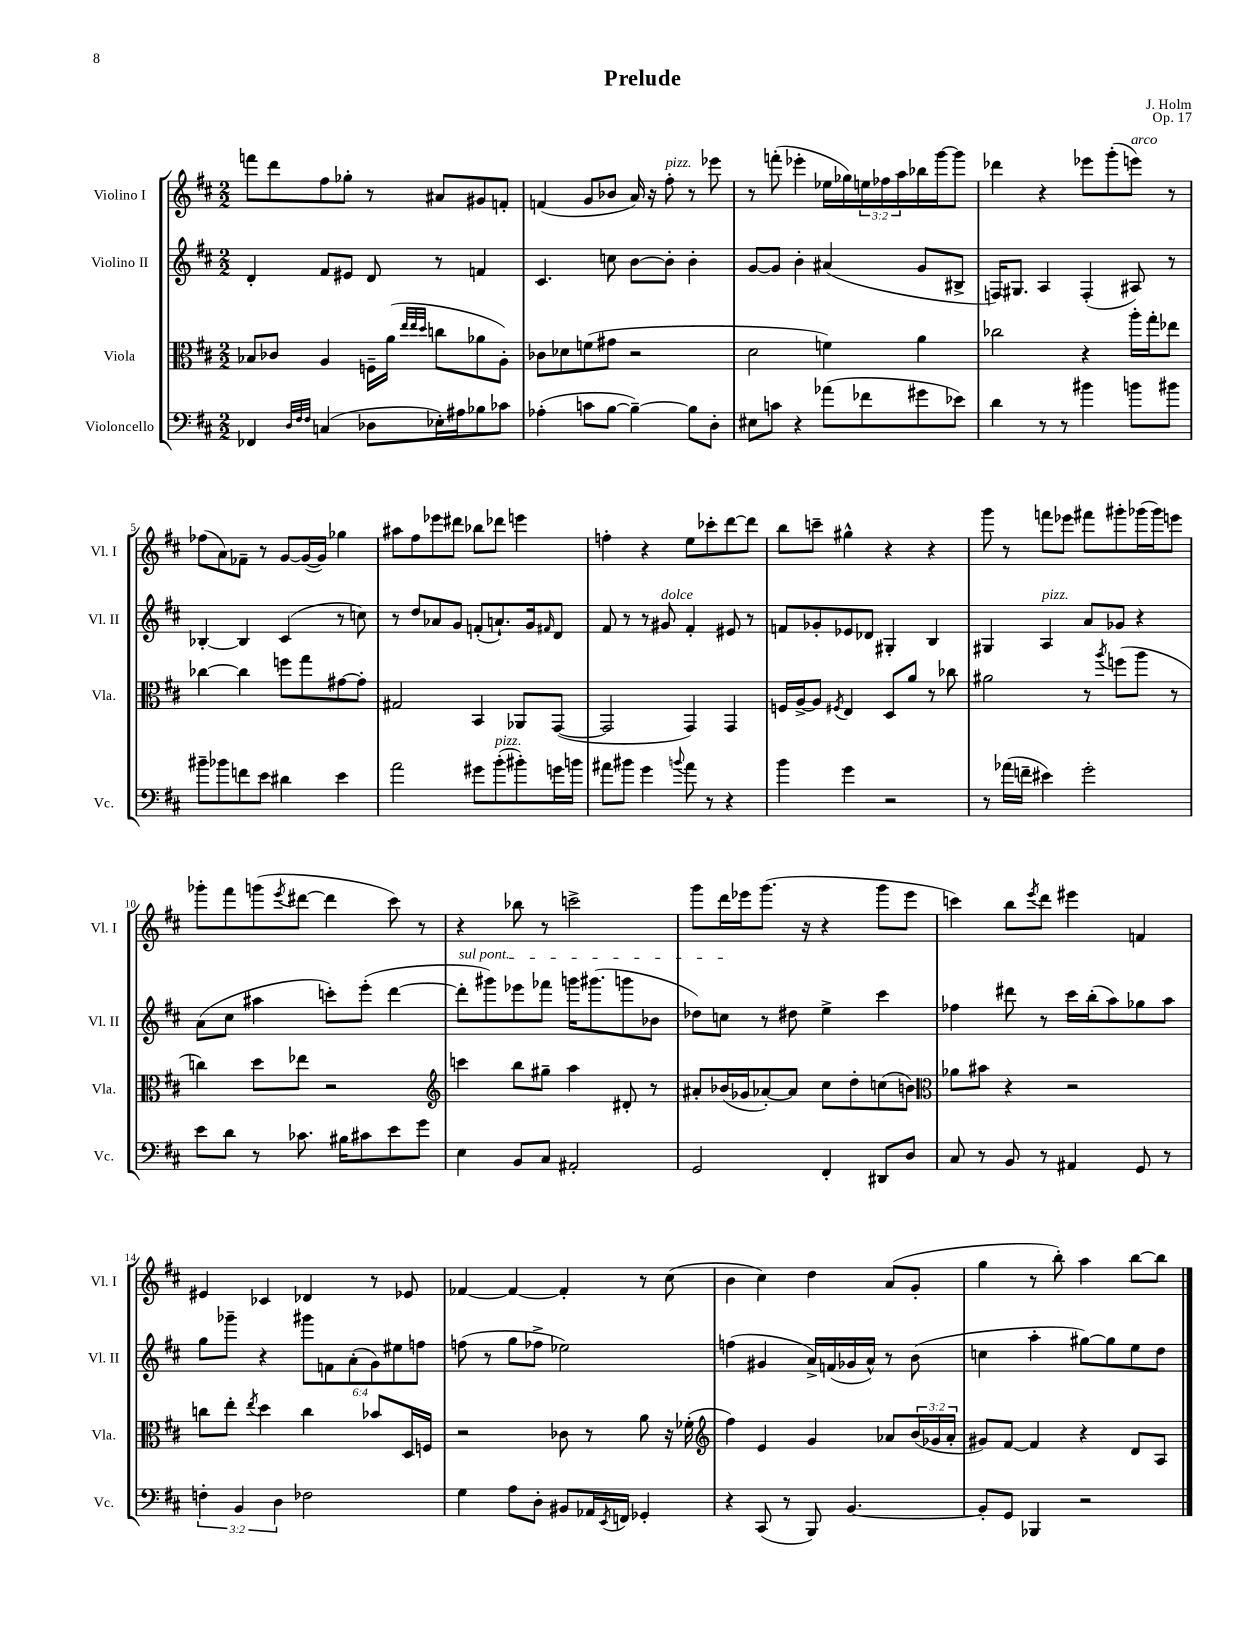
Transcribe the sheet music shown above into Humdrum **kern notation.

**kern	**kern	**kern	**kern
*staff4	*staff3	*staff2	*staff1
*clefF4	*clefC3	*clefG2	*clefG2
*k[f#c#]	*k[f#c#]	*k[f#c#]	*k[f#c#]
*M2/2	*M2/2	*M2/2	*M2/2
4FF-	8B-	4d'	8fff
.	8c-	.	8ddd
32qqD	.	.	.
32qqF#	.	.	.
32qqF#	.	.	.
(4C	4A	8f#	8ff#
.	.	8e#	8gg-'
8D-	16F~	8d	8r
.	(16a	.	.
.	32qqee	.	.
.	32qqee	.	.
.	32qqdd	.	.
16E-')	8cc	8r	8a#
16A#	.	.	.
8B-	8a-	4f	8g#
8c-	8A')	.	8f'
=	=	=	=
(4A-'	8c-	4.c#	(4f
.	8d-	.	.
8c	(8f	.	8g
[8B	8g#	8cc	8b-
4B~_)	2r	[8b	16a)
.	.	.	16r
.	.	8b']	8ff#'
8B]	.	4b'	8r
8D'	.	.	8eee-
=	=	=	=
8E#	2d	[8g	8r
8c	.	8g]	(8fff'
4r	.	4b'	4eee-'
(8a-	4f)	(4a#	16ee-
.	.	.	16gg-)
8f-	.	.	24ee
.	.	.	24ff-
.	.	.	24aa
8g#	4a	8g	16bb-
.	.	.	[16ggg
8e-)	.	8B#^	8ggg]
=	=	=	=
4d	2cc-	16F)	4ddd-
.	.	8.G#	.
8r	.	4A	4r
8r	.	.	.
4b#	4r	(4F'	8eee-
.	.	.	(8ggg'
8b	16aa'	8A#)	8eee)
.	16gg'	.	.
8b#	8ee-	8r	8r
=	=	=	=
8b#~	[4cc-	[4B-'	(8ff-
8b-	.	.	8a)
8f	4cc-]	4B-]	8f-~
8e	.	.	8r
4d#	8ff	(4c#	[8g
.	8gg	.	(16g_
.	.	.	16g])
4e	[8g#	8r	4gg-
.	8g#']	8cc)	.
=	=	=	=
2a	2G#	8r	8aa#
.	.	8dd	8ff#
.	.	8a-	8eee-
.	.	8g	8ddd#
8g#	4BB	(8f'	8bb-
(8b'	.	8.a`)	8ddd-
8b#')	8AA-	.	4eee
.	.	16g	.
.	.	16qqf#	.
16g	([8GG	8d	.
16b	.	.	.
=	=	=	=
8a#	2GG]	8f#	4ff'
8b#	.	8r	.
4g	.	8r	4r
.	.	8g#	.
8qqb	.	.	.
8a#	4GG)	4f#'	8ee
8r	.	.	8ccc-'
4r	4GG	8e#	[8ddd
.	.	8r	8ddd]
=	=	=	=
4b	16F	8f	8bb
.	[16A^	.	.
.	8A]	8g-'	8ccc~
.	8qF#	.	.
4g	4E	8e-	4gg#^^
.	.	8d-	.
2r	8D	4G#'	4r
.	8a	.	.
.	8r	4B	4r
.	8cc-	.	.
=	=	=	=
8r	2a#	4G#	8ggg
(16a-	.	.	8r
16f~	.	.	.
4e#)	.	4A	8fff
.	.	.	8eee-
2g'	8r	8a	8fff#
.	8qaa	.	.
.	(8ff	8g-	8ggg#'
.	8aa	4r	(16ggg-
.	.	.	16ggg-)
.	8r	.	8eee
=	=	=	=
8e	4cc)	(8a	8ggg-'
8d	.	8cc#	8fff#
8r	8dd	4aa#	(8ggg
.	.	.	8qeee
8.c-	8ee-	.	[8ddd#
.	2r	8ccc')	4ddd#]
16B#	.	.	.
8c#	.	(8eee'	.
8e	.	[4ddd	8ccc#)
8g	.	.	8r
=	=	=	=
*	*clefG2	*	*
4E	4ccc	8ddd']	4r
.	.	8ggg#)	.
8BB	8bb	8eee-	8bb-
8C#	8gg#~	8fff-	8r
2AA#'	4aa	16ggg	2ccc^
.	.	(8.ggg#	.
.	8d#'	8ggg	.
.	8r	8b-	.
=	=	=	=
2GG	8a#'	8dd-)	8ggg
.	(16b-	8cc	16ddd
.	16g-	.	16eee-
.	[8a-')	8r	(8.ggg
.	8a-]	8dd#	.
.	.	.	16r
4FF#'	8cc#	4ee^	4r
.	8dd'	.	.
8DD#	(8cc	4ccc#	8ggg
8D	8b)	.	8eee-
=	=	=	=
*	*clefC3	*	*
8C#	8a-	4ff-	4ccc)
8r	8b#	.	.
8BB	4r	8ddd#	8bb
.	.	.	8qeee
8r	.	8r	8ddd
4AA#	2r	16ccc#	4eee#
.	.	(16bb'	.
.	.	8aa)	.
8GG	.	8gg-	4f
8r	.	8aa	.
=	=	=	=
6F'	8cc	8gg	4e#
.	8ee'	8ggg-~	.
6BB	.	.	.
.	8qee	.	.
.	4dd	4r	4c-
6D	.	.	.
2F-	4cc	12ggg#	4d-
.	.	12f	.
.	.	(12a'	.
.	8b-	12g)	8r
.	.	12ee#	.
.	16D	.	8e-
.	.	12ff	.
.	16F	.	.
=	=	=	=
4G	2r	(8ff	[4f-
.	.	8r	.
8A	.	8gg	4f-_
8D'	.	8ff-^	.
8BB#	8c-	2ee-)	4f-']
16AA-	8r	.	.
8qEE	.	.	.
16FF	.	.	.
4GG-'	8a	.	8r
.	16r	.	(8cc#
.	(16f-'	.	.
=	=	=	=
*	*clefG2	*	*
4r	4ff#)	(4ff	4b
(8CC#	4e	4g#	4cc#)
8r	.	.	.
8BBB)	4g	16a^)	4dd
.	.	(16f	.
[4.BB	.	16g-	.
.	.	16a^^)	.
.	8a-	8r	(8a
.	(24b	(8b	8g'
.	24g-	.	.
.	24a-'	.	.
=	=	=	=
8BB']	8g#)	4cc	4gg
8GG	[8f#	.	.
4BBB-	4f#]	4aa'	8r
.	.	.	8bb')
2r	4r	[8gg#)	4aa
.	.	8gg#]	.
.	8d	8ee	[8bb
.	8A	8dd	8bb]
==	==	==	==
*-	*-	*-	*-
